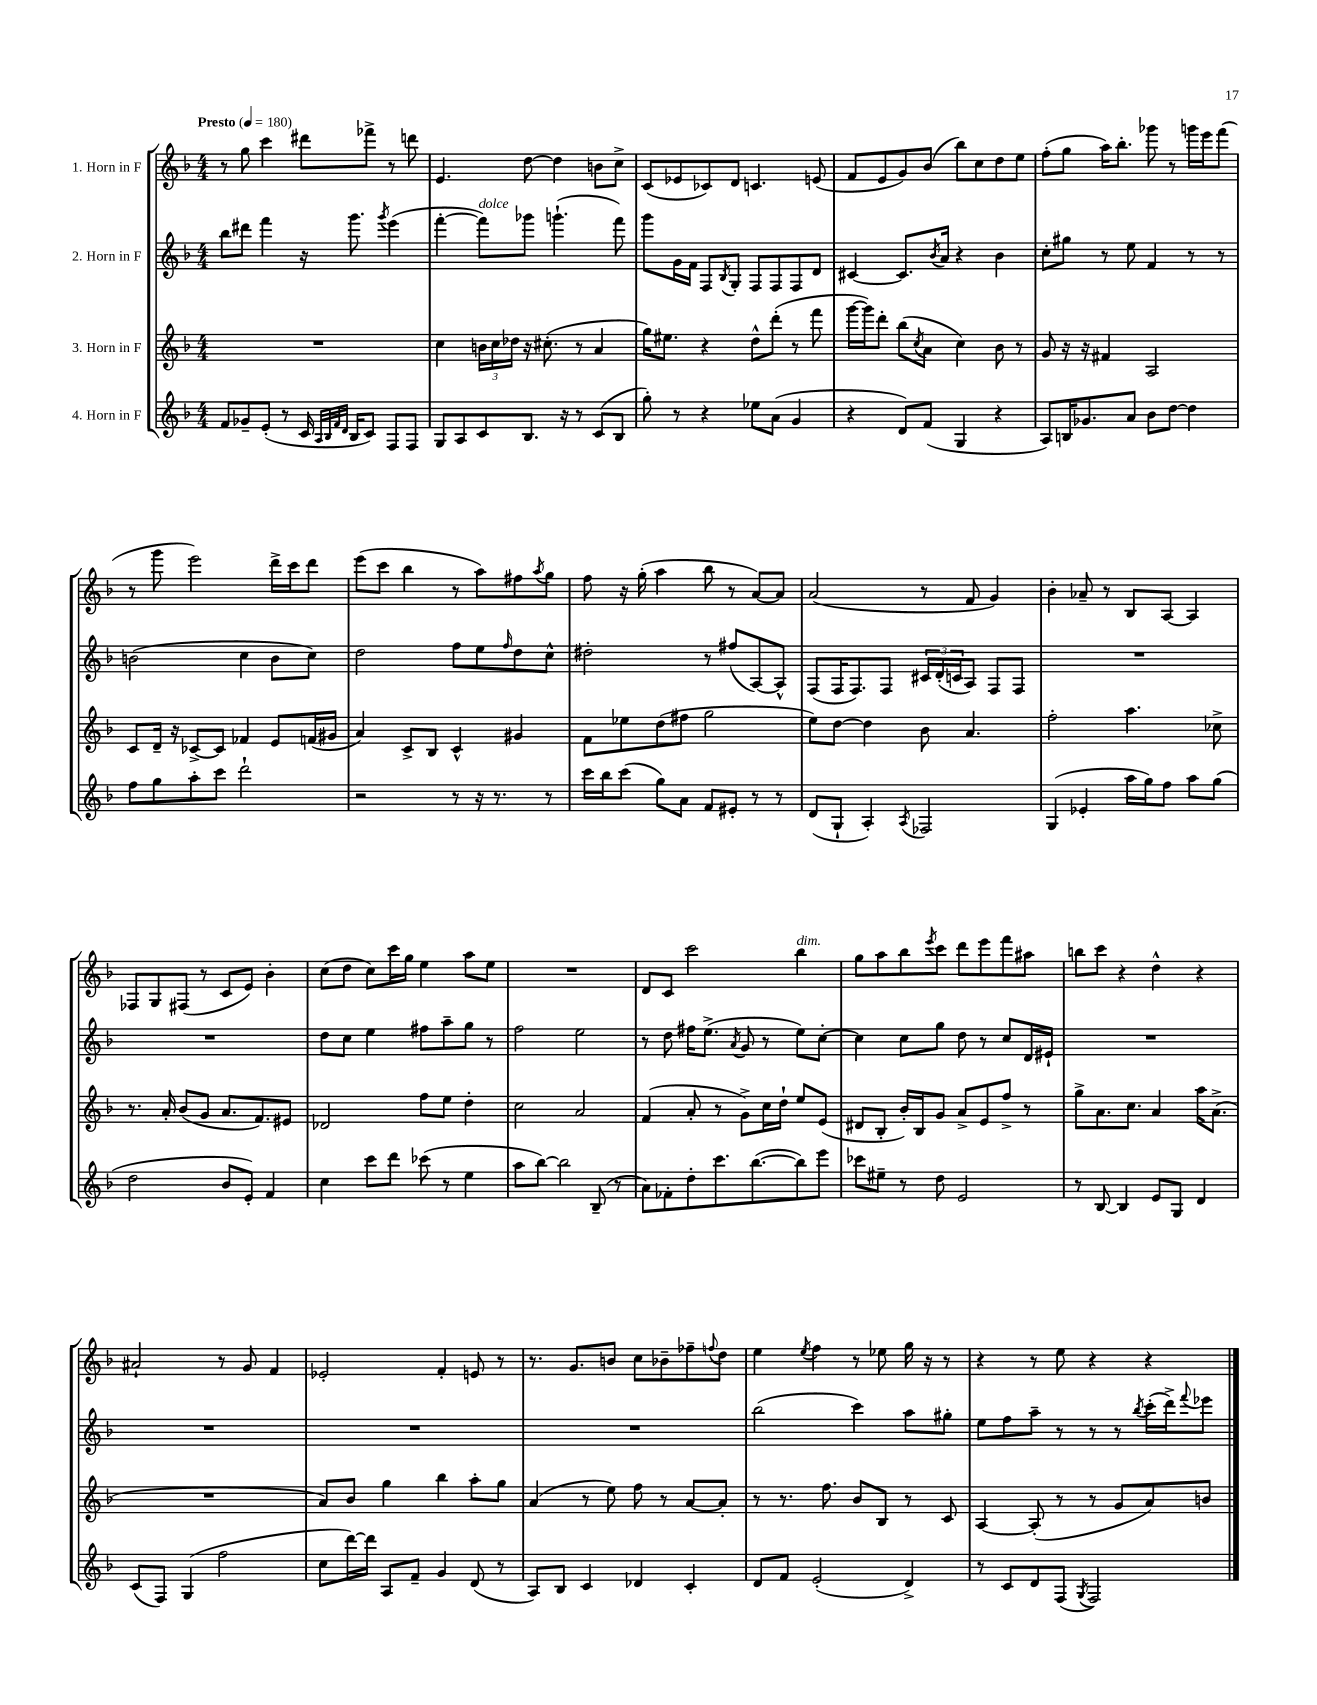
<<
\new StaffGroup <<
\new Staff = "s0" \with { instrumentName = "1. Horn in F" } {
    \clef treble \key f \major \numericTimeSignature \time 4/4 \tempo "Presto" 4 = 180
    r8 g''8 c'''4 dis'''8 fes'''8-> r8 d'''8 |
    e'4. d''8~ d''4 b'8 c''8-> |
    c'8( ees'8 ces'8) d'8 c'4. e'8( |
    f'8 e'8 g'8) bes'8( bes''8) c''8 d''8 e''8 |
    f''8-.( g''8 a''16) bes''8.-. ges'''8 r8 g'''16 e'''16 f'''8( |
    r8 g'''8 e'''2) d'''16-> c'''16 d'''8 |
    e'''8( c'''8 bes''4 r8 a''8) fis''8 \acciaccatura { a''8 } g''8 |
    f''8 r16 g''16-.( a''4 bes''8 r8 a'8~) a'8 |
    a'2( r8 f'8 g'4) |
    bes'4-. aes'8-- r8 bes8 a8~ a4 |
    fes8 g8 fis8( r8 c'8 e'8) bes'4-. |
    c''8( d''8 c''8) c'''16 g''16 e''4 a''8 e''8 |
    R1 |
    d'8 c'8 c'''2 bes''4^\markup { \italic "dim." } |
    g''8 a''8 bes''8 \acciaccatura { e'''8 } c'''8 d'''8 e'''8 f'''8 ais''8 |
    b''8 c'''8 r4 d''4-^ r4 |
    ais'2-! r8 g'8 f'4 |
    ees'2-. f'4-. e'8 r8 |
    r8. g'8. b'8 c''8 bes'8-- fes''8-- \appoggiatura { f''8 } d''8 |
    e''4 \acciaccatura { e''8 } f''4 r8 ees''8 g''16 r16 r8 |
    r4 r8 e''8 r4 r4 \bar "|." |
}
\new Staff = "s1" \with { instrumentName = "2. Horn in F" } {
    \clef treble \key f \major \numericTimeSignature \time 4/4
    bes''8 dis'''8 f'''4 r16 g'''8. \acciaccatura { g'''8 } e'''4( |
    f'''4~-. f'''8^\markup { \italic "dolce" }) ges'''8 g'''4.-!( f'''8) |
    g'''8 g'16 f'16 f8 \acciaccatura { bes8 } g8-. f8 f8 f8 d'8 |
    cis'4~ cis'8. \acciaccatura { bes'8 } a'16 r4 bes'4 |
    c''8-. gis''8 r8 e''8 f'4 r8 r8 |
    b'2( c''4 b'8 c''8) |
    d''2 f''8 e''8 \grace { f''16 } d''8 c''8-^ |
    dis''2-. r8 fis''8( a8~) a8-^ |
    f8( f16 f8.) f8 \tuplet 3/2 { cis'16 d'16-.( c'16 } a8) f8 f8 |
    R1 |
    R1 |
    d''8 c''8 e''4 fis''8 a''8-- g''8 r8 |
    f''2 e''2 |
    r8 d''8 fis''16 e''8.->( \acciaccatura { a'8 } g'8 r8 e''8) c''8~-. |
    c''4 c''8 g''8 d''8 r8 c''8 d'16 eis'16-! |
    R1 |
    R1 |
    R1 |
    R1 |
    bes''2( c'''4) a''8 gis''8-. |
    e''8 f''8 a''8-- r8 r8 r8 \acciaccatura { bes''8 } c'''16-.( d'''16->) \appoggiatura { f'''8 } ees'''8 \bar "|." |
}
\new Staff = "s2" \with { instrumentName = "3. Horn in F" } {
    \clef treble \key f \major \numericTimeSignature \time 4/4
    R1 |
    c''4 \tuplet 3/2 { b'16 c''16 des''16 } r16 cis''8.-.( r8 a'4 |
    g''16) eis''8. r4 d''8-^ d'''8-.( r8 f'''8 |
    g'''16~ g'''16) d'''8-. bes''8( \acciaccatura { c''8 } a'8 c''4) bes'8 r8 |
    g'8 r16 r16 fis'4 a2 |
    c'8 d'16-- r16 ces'8~-> ces'8 fes'4 e'8 f'16( gis'16 |
    a'4) c'8-> bes8 c'4-^ gis'4 |
    f'8 ees''8 d''8( fis''8 g''2 |
    e''8) d''8~ d''4 bes'8 a'4. |
    f''2-. a''4. ces''8-> |
    r8. a'16-. bes'8( g'8 a'8. f'8.) eis'8 |
    des'2 f''8 e''8 d''4-. |
    c''2 a'2 |
    f'4( a'8-. r8 g'8->) c''16 d''16-! e''8 e'8( |
    dis'8 bes8-. bes'16-.) bes16 g'8 a'8-> e'8 f''8-> r8 |
    g''8-> a'8. c''8. a'4 a''16 a'8.->( |
    R1 |
    a'8) bes'8 g''4 bes''4 a''8-. g''8 |
    a'4( r8 e''8) f''8 r8 a'8~ a'8-. |
    r8 r8. f''8. bes'8 bes8 r8 c'8 |
    a4~ a8-.( r8 r8 g'8 a'8) b'8 \bar "|." |
}
\new Staff = "s3" \with { instrumentName = "4. Horn in F" } {
    \clef treble \key f \major \numericTimeSignature \time 4/4
    f'8 ges'8-- e'8-.( r8 c'16 \grace { a32 bes32 f'32 d'32 } bes16 c'8) f8 f8 |
    g8 a8 c'8 bes8. r16 r8 c'8( bes8 |
    g''8-.) r8 r4 ees''8 a'8( g'4 |
    r4 d'8) f'8( g4 r4 |
    a8) b16 ges'8. a'8 bes'8 d''8~ d''4 |
    f''8 g''8 a''8-. c'''8 d'''2-! |
    r2 r8 r16 r8. r8 |
    c'''16 bes''16 c'''8( g''8) a'8 f'8 eis'8-. r8 r8 |
    d'8( g8-! a4-.) \acciaccatura { a8 } fes2 |
    g4( ees'4-. a''16 g''16) f''8 a''8 g''8( |
    d''2 bes'8 e'8-.) f'4 |
    c''4 c'''8 d'''8 ces'''8( r8 e''4 |
    a''8 bes''8~) bes''2 bes8--( r8 |
    a'8) fes'8-. d''8-. c'''8. bes''8.~( bes''8) e'''8 |
    ces'''8 eis''8-- r8 d''8 e'2 |
    r8 bes8~ bes4 e'8 g8 d'4 |
    c'8( f8) g4( f''2 |
    c''8 d'''16~) d'''16 a8 f'8-- g'4 d'8( r8 |
    a8) bes8 c'4 des'4 c'4-. |
    d'8 f'8 e'2-.( d'4->) |
    r8 c'8 d'8 f8( \acciaccatura { g8 } f2) \bar "|." |
}
>>
>>
\layout { \context { \Score \remove "Bar_number_engraver" } }
